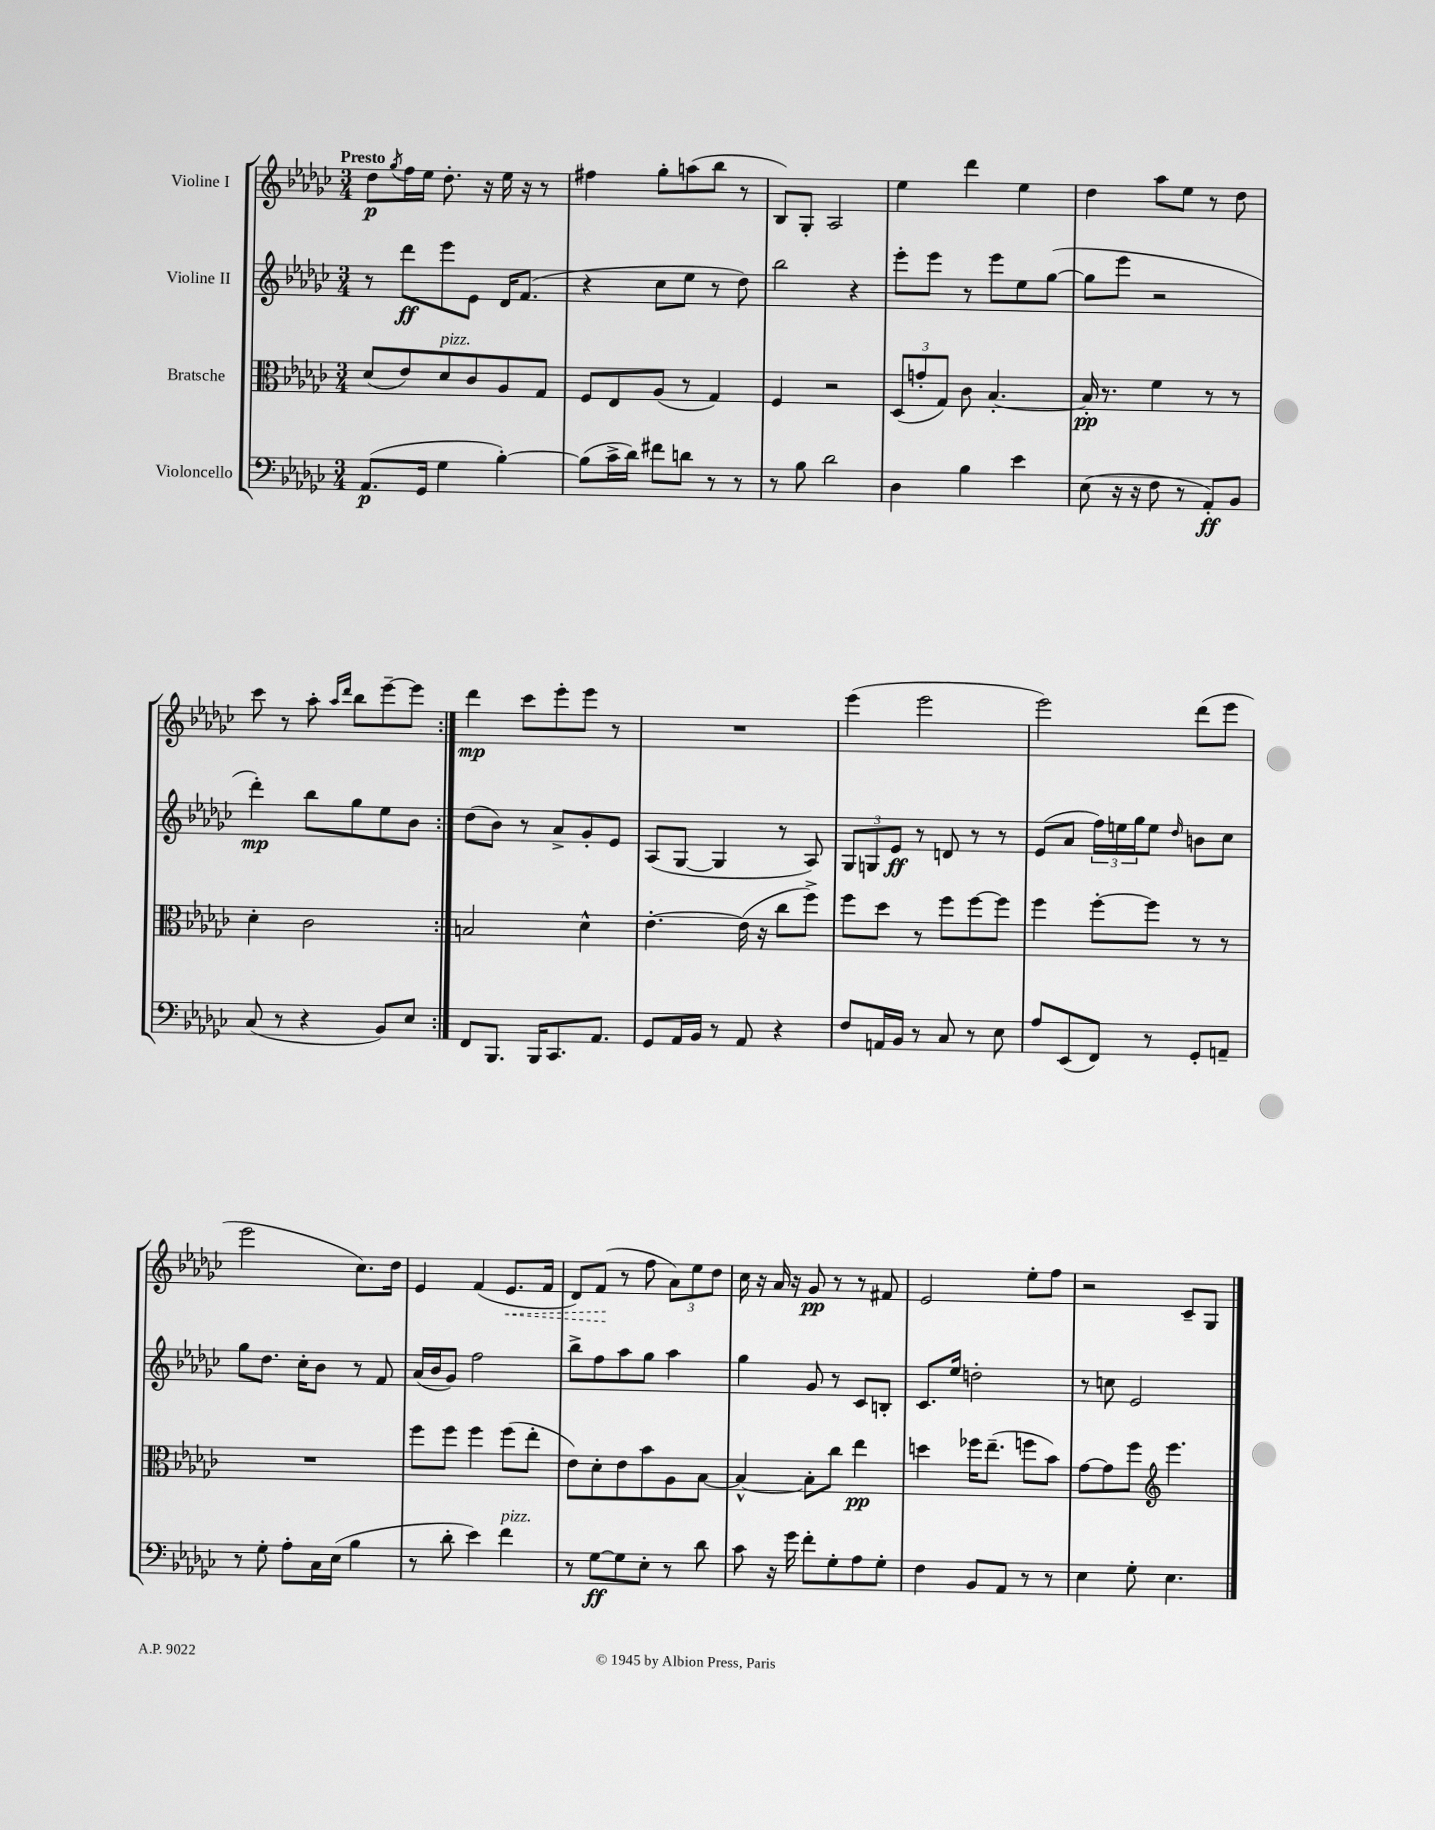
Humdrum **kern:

**kern	**kern	**kern	**kern
*staff4	*staff3	*staff2	*staff1
*clefF4	*clefC3	*clefG2	*clefG2
*k[b-e-a-d-g-c-]	*k[b-e-a-d-g-c-]	*k[b-e-a-d-g-c-]	*k[b-e-a-d-g-c-]
*M3/4	*M3/4	*M3/4	*M3/4
(8.AA-	(8d-	8r	8dd-
.	.	.	8qgg-
.	8e-)	8ddd-	16ff
16GG-	.	.	16ee-
4G-	8d-	8eee-	8.dd-'
.	8c-	8e-	.
.	.	.	16r
[4B-')	8A-	16d-	16ee-
.	.	(8.f	16r
.	8G-	.	8r
=	=	=	=
(8B-]	8F	4r	4ff#
16c-^	8E-	.	.
16d-)	.	.	.
8f#	(8A-	8cc-	8gg-'
8d	8r	8ee-	(8aa
8r	4G-)	8r	8bb-
8r	.	8dd-)	8r
=	=	=	=
8r	4F	2bb-	8B-)
8B-	.	.	8G-'
2d-	2r	.	2A-
.	.	4r	.
=	=	=	=
4D-	(12D-	8eee-'	4ee-
.	12g'	.	.
.	.	8eee-	.
.	12G-)	.	.
4B-	8c-	8r	4ddd-
.	[4.B-'	8eee-	.
4e-	.	8ee-	4ee-
.	.	([8gg-	.
=	=	=	=
(8E-	16B-']	8gg-]	4dd-
.	8.r	.	.
16r	.	8eee-	.
16r	.	.	.
8F	4f	2r	8aa-
8r	.	.	8ee-
8AA-')	8r	.	8r
8BB-	8r	.	8dd-
=	=	=	=
(8C-	4d-'	4ddd-')	8ccc-
8r	.	.	8r
4r	2c-	8bb-	8aa-'
.	.	.	16qqaa-
.	.	.	16qqddd-
.	.	8gg-	8bb-
8BB-)	.	8ee-	[8eee-~
8E-	.	8b-	8eee-]
=:|!	=:|!	=:|!	=:|!
8FF	2B	(8dd-	4ddd-
8.BBB-	.	8b-)	.
.	.	8r	8ccc-
16BBB-	.	.	.
8.CC-	.	8a-^	8eee-'
.	4d-^^	8g-'	8eee-
8.AA-	.	.	.
.	.	8e-	8r
=	=	=	=
8GG-	[4.e-'	(8A-	2.r
16AA-	.	[8G-	.
16BB-	.	.	.
8r	.	4G-]	.
8AA-	(16e-]	.	.
.	16r	.	.
4r	8cc-	8r	.
.	8ff^)	8A-)	.
=	=	=	=
8F	8ff	12G-	(4eee-
.	.	12G	.
16AA	8dd-	.	.
.	.	12e-	.
16BB-	.	.	.
8r	8r	8r	2eee-
8C-	8ff	8d	.
8r	[8ff	8r	.
8E-	8ff]	8r	.
=	=	=	=
8A-	4ff	(8e-	2eee-)
(8EE-	.	8a-	.
8FF)	[8ff'	24ff)	.
.	.	24ee	.
.	.	24gg-	.
8r	8ff]	8ee	.
.	.	16qqdd-	.
8GG-'	8r	8b	(8ddd-
8AA~	8r	8cc-	8eee-
=	=	=	=
8r	2.r	8gg-	2eee-
8G-'	.	8.dd-	.
8A-'	.	.	.
.	.	16cc-'	.
16C-	.	8b-	.
(16E-	.	.	.
4B-	.	8r	8.cc-)
.	.	8f	.
.	.	.	16dd-
=	=	=	=
8r	8ff	(16a-	4e-
.	.	16b-	.
8d-'	8ff	8g-)	.
4e-)	4ff	2ff	(4f
4f	(8ff	.	8.e-
.	8ee-'	.	.
.	.	.	16f
=	=	=	=
8r	8e-)	8bb-^	8d-)
[8G-	8d-'	8ff	(8f
8G-]	8e-	8aa-	8r
8E-'	8b-	8gg-	8ff
8r	8A-	4aa-	12a-)
.	.	.	12ee-
8d-	[8B-	.	.
.	.	.	12dd-
=	=	=	=
8c-	4B-^^_	4gg-	16cc-
.	.	.	16r
16r	.	.	16a-
16g-	.	.	16r
8f'	8B-']	8g-	8g-
8G-'	8cc-	8r	8r
8A-	4ee-	8c-	8r
8G-'	.	8B'	8f#
=	=	=	=
4F	4dd	8.c-	2e-
.	.	16ee-	.
8BB-	16ff-	2dd'	.
.	(8.ee-~	.	.
8AA-	.	.	.
8r	8ff	.	8ee-'
8r	8b-)	.	8ff
=	=	=	=
4E-	[8g-	8r	2r
.	8g-]	8cc	.
8G-'	8ff	2e-	.
*	*clefG2	*	*
4.E-	4.eee-	.	.
.	.	.	8c-~
.	.	.	8G-
==	==	==	==
*-	*-	*-	*-
